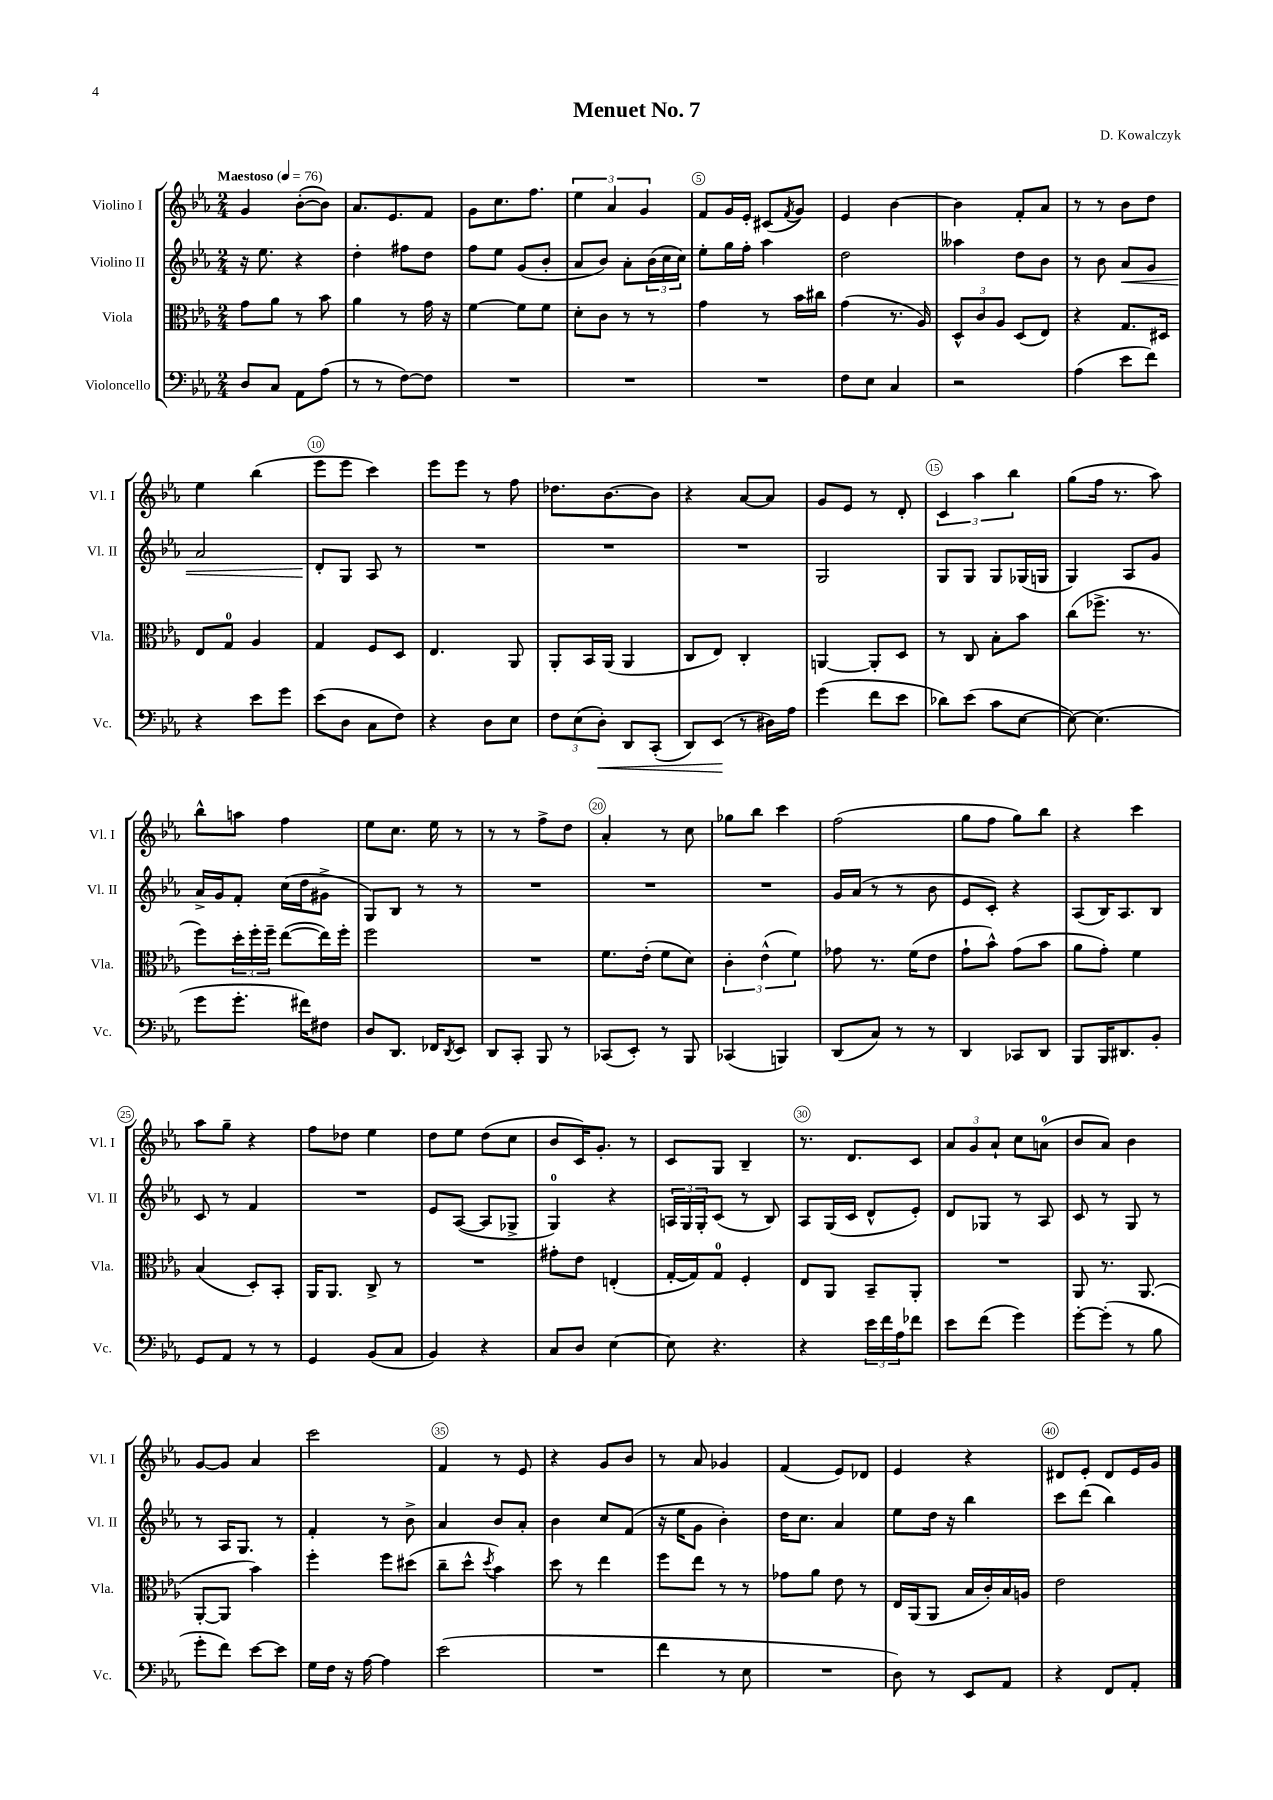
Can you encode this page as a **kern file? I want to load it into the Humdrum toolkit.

**kern	**dynam	**kern	**kern	**dynam	**kern
*part4	*part4	*part3	*part2	*part2	*part1
*staff4	*staff4	*staff3	*staff2	*staff2	*staff1
*I"Violoncello	*	*I"Viola	*I"Violino II	*	*I"Violino I
*I'Vc.	*	*I'Vla.	*I'Vl. II	*	*I'Vl. I
*clefF4	*	*clefC3	*clefG2	*	*clefG2
*k[b-e-a-]	*	*k[b-e-a-]	*k[b-e-a-]	*	*k[b-e-a-]
*M2/4	*	*M2/4	*M2/4	*	*M2/4
*MM76	*	*MM76	*MM76	*	*MM76
=1	=1	=1	=1	=1	=1
!	!	!	!	!	!LO:TX:a:B:t=Maestoso
8D/L	.	8g\L	16r	.	4g/
.	.	.	8.ee-\	.	.
8C/J	.	8a-\J	.	.	.
8AA-\L	.	8r	4r	.	([8b-'\L
(8A-\J	.	8b-\	.	.	8b-\J])
=2	=2	=2	=2	=2	=2
8r	.	4a-\	4dd'\	.	8.a-/L
8r	.	.	.	.	.
.	.	.	.	.	8.e-/
[8F\L)	.	8r	8ff#X\L	.	.
8F\J]	.	16g\	8dd\J	.	8f/J
.	.	16r	.	.	.
=3	=3	=3	=3	=3	=3
2r	.	[4f\	8ff\L	.	8g\L
.	.	.	8ee-\J	.	8.cc\
.	.	8f\L]	(8g/L	.	.
.	.	.	.	.	8.ff\J
.	.	8f\J	8b-'/J	.	.
=4	=4	=4	=4	=4	=4
2r	.	8d'\L	8a-/L	.	6ee-\
.	.	8c\J	8b-/J)	.	.
.	.	.	.	.	6a-/
.	.	8r	8a-'\L	.	.
.	.	.	.	.	6g/
.	.	8r	(24b-\L	.	.
.	.	.	24cc\	.	.
.	.	.	24cc\JJ)	.	.
=5	=5	=5	=5	=5	=5
2r	.	4g\	8ee-'\L	.	8f/L
.	.	.	16gg\L	.	16g/L
.	.	.	16ff'\JJ	.	16e-'/JJ
.	.	8r	4aa-\	.	(8c#X/L
.	.	.	.	.	8qf/
.	.	16b-\LL	.	.	8g/J)
.	.	16cc#X\JJ	.	.	.
=6	=6	=6	=6	=6	=6
8F\L	.	(4g\	2dd\	.	4e-/
8E-\J	.	.	.	.	.
4C/	.	8.r	.	.	[4b-\
.	.	16A-/)	.	.	.
=7	=7	=7	=7	=7	=7
2r	.	12D^^/L	4aa--X\	.	4b-\]
.	.	12c/	.	.	.
.	.	12A-/J	.	.	.
.	.	(8D/L	8dd\L	.	8f'/L
.	.	8E-/J)	8b-\J	.	8a-/J
=8	=8	=8	=8	=8	=8
(4A-\	.	4r	8r	.	8r
.	.	.	8b-\	.	8r
!	!	!	!	!LO:HP:b	!
8e-\L	.	8.G/L	8a-/L	<	8b-\L
8f\J)	.	.	8g/J	.	8dd\J
.	.	16D#X/Jk	.	.	.
!!LO:LB:g=z
=9	=9	=9	=9	=9	=9
4r	.	8E-/L	2a-/	.	4ee-\
.	.	8G/J	.	.	.
8e-\L	.	4A-/	.	.	(4bb-\
8g\J	.	.	.	.	.
=10	=10	=10	=10	=10	=10
(8e-\L	.	4G/	8d'/L	.	8eee-\L
8D\J	.	.	8G/J	[	8eee-\J
8C\L	.	8F/L	8A-/	.	4ccc\)
8F\J)	.	8D/J	8r	.	.
=11	=11	=11	=11	=11	=11
4r	.	4.E-/	2r	.	8eee-\L
.	.	.	.	.	8eee-\J
8D\L	.	.	.	.	8r
8E-\J	.	8AA-/	.	.	8ff\
=12	=12	=12	=12	=12	=12
12F\L	.	8AA-'/L	2r	.	8.dd-X\L
(12E-\	.	.	.	.	.
.	.	16BB-/L	.	.	.
!	!LO:HP:b	!	!	!	!
12D'\J)	<	.	.	.	.
.	.	(16AA-/JJ	.	.	[8.b-\
8DD/L	.	4AA-/	.	.	.
(8CC'/J	.	.	.	.	8b-\J]
=13	=13	=13	=13	=13	=13
8DD/L)	.	8C/L	2r	.	4r
(8EE-/J	.	8E-/J)	.	.	.
8r	[	4C'/	.	.	[8a-/L
16D#X\LL)	.	.	.	.	8a-/J]
16A-\JJ	.	.	.	.	.
=14	=14	=14	=14	=14	=14
(4g\	.	[4AAn/	2G/	.	8g/L
.	.	.	.	.	8e-/J
8f\L	.	8AA'/L]	.	.	8r
8e-\J	.	8D/J	.	.	8d'/
=15	=15	=15	=15	=15	=15
8d-X\L)	.	8r	8G/L	.	6c/
(8e-\J	.	8C/	8G/J	.	.
.	.	.	.	.	6aa-\
8c\L	.	8B-'\L	8G/L	.	.
.	.	.	.	.	6bb-\
[8E-\J	.	8b-\J	(16G-X/L	.	.
.	.	.	16Gn/JJ	.	.
=16	=16	=16	=16	=16	=16
8E-\_)	.	(8cc\L	4G/)	.	(8gg\L
(4.E-\]	.	8.ff-X^\J	.	.	16ff\Jk
.	.	.	.	.	8.r
.	.	.	8A-/L	.	.
.	.	8.r	.	.	.
.	.	.	8g/J	.	8aa-\)
!!LO:LB:g=z
=17	=17	=17	=17	=17	=17
8g\L	.	8ff\L)	16a-^/LL	.	8bb-^^\L
.	.	.	16g/J	.	.
8.g'\J	.	24dd'\L	8f'/J	.	8aan\J
.	.	24ff'\	.	.	.
.	.	24ff~\JJ	.	.	.
.	.	([8ee-\L	(16cc\LL	.	4ff\
16f#X\KL)	.	.	16dd\J	.	.
8F#X\J	.	16ee-\L])	8g#X^\J	.	.
.	.	16ff'\JJ	.	.	.
=18	=18	=18	=18	=18	=18
8D/L	.	2ff\	8G/L)	.	8ee-\L
8.DD/J	.	.	8B-/J	.	8.cc\J
.	.	.	8r	.	.
16FF-X/KL	.	.	.	.	16ee-\
8qDD/	.	.	.	.	.
8EE-/J	.	.	8r	.	8r
=19	=19	=19	=19	=19	=19
8DD/L	.	2r	2r	.	8r
8CC'/J	.	.	.	.	8r
8BBB-/	.	.	.	.	8ff^\L
8r	.	.	.	.	8dd\J
=20	=20	=20	=20	=20	=20
(8CC-X/L	.	8.f\L	2r	.	4a-'/
8EE-'/J)	.	.	.	.	.
.	.	(16e-'\Jk	.	.	.
8r	.	8f\L	.	.	8r
8BBB-/	.	8d\J)	.	.	8cc\
=21	=21	=21	=21	=21	=21
(4CC-X/	.	6c'\	2r	.	8gg-X\L
.	.	.	.	.	8bb-\J
.	.	(6e-^^\	.	.	.
4BBBn/)	.	.	.	.	4ccc\
.	.	6f\)	.	.	.
=22	=22	=22	=22	=22	=22
(8DD/L	.	8g-X\	16g/LL	.	(2ff\
.	.	.	(16a-/JJ	.	.
8C/J)	.	8.r	8r	.	.
8r	.	.	8r	.	.
.	.	(16f\KL	.	.	.
8r	.	8e-\J	8b-\	.	.
=23	=23	=23	=23	=23	=23
4DD/	.	8g`\L	8e-/L	.	8gg\L
.	.	8b-^^\J)	8c'/J)	.	8ff\J
8CC-X/L	.	(8g\L	4r	.	8gg\L)
8DD/J	.	8b-\J	.	.	8bb-\J
=24	=24	=24	=24	=24	=24
8BBB-/L	.	8a-\L	(8A-/L	.	4r
16BBB-/K	.	8g'\J)	16B-/K)	.	.
8.DD#X/	.	.	8.A-/	.	.
.	.	4f\	.	.	4ccc\
8BB-'/J	.	.	8B-/J	.	.
!!LO:LB:g=z
=25	=25	=25	=25	=25	=25
8GG/L	.	(4B-/	8c/	.	8aa-\L
8AA-/J	.	.	8r	.	8gg~\J
8r	.	8D'/L)	4f/	.	4r
8r	.	8BB-'/J	.	.	.
=26	=26	=26	=26	=26	=26
4GG/	.	16AA-/KL	2r	.	8ff\L
.	.	8.AA-/J	.	.	.
.	.	.	.	.	8dd-X\J
(8BB-/L	.	8C^/	.	.	4ee-\
8C/J	.	8r	.	.	.
=27	=27	=27	=27	=27	=27
4BB-/)	.	2r	8e-/L	.	8dd\L
.	.	.	([8A-/J	.	8ee-\J
4r	.	.	8A-/L]	.	(8dd\L
.	.	.	8G-X^/J	.	8cc\J
=28	=28	=28	=28	=28	=28
8C/L	.	8g#X'\L	4G/)	.	8b-/L
8D/J	.	8e-\J	.	.	16c/K)
.	.	.	.	.	8.g'/J
[4E-\	.	(4En'/	4r	.	.
.	.	.	.	.	8r
=29	=29	=29	=29	=29	=29
8E-\]	.	[16G'/LL	24An/LL	.	8c/L
.	.	.	24G/	.	.
.	.	16G/J])	.	.	.
.	.	.	24G'/J	.	.
4.r	.	8G/J	(8c/J	.	8G/J
.	.	4F'/	8r	.	4B-~/
.	.	.	8B-/)	.	.
=30	=30	=30	=30	=30	=30
4r	.	8E-/L	8A-/L	.	8.r
.	.	8AA-/J	(16G/L	.	.
.	.	.	16c/JJ	.	8.d/L
24e-\LL	.	8BB-~/L	8d^^/L	.	.
24f\	.	.	.	.	.
24A-\J	.	.	.	.	.
8f-X\J	.	8AA-'/J	8e-'/J)	.	8c/J
=31	=31	=31	=31	=31	=31
8e-\L	.	2r	8d/L	.	12a-/L
.	.	.	.	.	12g/
(8f\J	.	.	8G-X/J	.	.
.	.	.	.	.	12a-`/J
4g\)	.	.	8r	.	8cc\L
.	.	.	8A-/	.	(8an\J
=32	=32	=32	=32	=32	=32
[8g'\L	.	8AA-/	8c/	.	8b-/L
(8g'\J]	.	8.r	8r	.	8a-/J)
8r	.	.	8G/	.	4b-\
.	.	(8.AA-/	.	.	.
8B-\	.	.	8r	.	.
!!LO:LB:g=z
=33	=33	=33	=33	=33	=33
8g'\L	.	[8AA-'/L	8r	.	[8g/L
8f\J)	.	8AA-/J]	16A-/KL	.	8g/J]
.	.	.	8.G/J	.	.
[8e-\L	.	4b-\)	.	.	4a-/
8e-\J]	.	.	8r	.	.
=34	=34	=34	=34	=34	=34
16G\LL	.	4ff'\	4f'/	.	2ccc\
16F\JJ	.	.	.	.	.
16r	.	.	.	.	.
[16A-\	.	.	.	.	.
4A-\]	.	8ff\L	8r	.	.
.	.	(8dd#X\J	8b-^\	.	.
=35	=35	=35	=35	=35	=35
(2e-\	.	8cc~\L	4a-/	.	4f/
.	.	8dd^^\J	.	.	.
.	.	8qdd/	.	.	.
.	.	4b-\)	8b-/L	.	8r
.	.	.	8a-'/J	.	8e-/
=36	=36	=36	=36	=36	=36
2r	.	8dd\	4b-\	.	4r
.	.	8r	.	.	.
.	.	4ee-\	8cc/L	.	8g/L
.	.	.	(8f/J	.	8b-/J
=37	=37	=37	=37	=37	=37
4f\	.	8ff\L	16r	.	8r
.	.	.	16ee-\KL	.	.
.	.	8ee-\J	8g\J	.	8a-/
8r	.	8r	4b-'\)	.	4g-X/
8E-\	.	8r	.	.	.
=38	=38	=38	=38	=38	=38
2r	.	8g-X\L	16dd\KL	.	(4f/
.	.	.	8.cc\J	.	.
.	.	8a-\J	.	.	.
.	.	8e-\	4a-/	.	8e-/L)
.	.	8r	.	.	8d-X/J
=39	=39	=39	=39	=39	=39
8D\)	.	16E-/LL	8ee-\L	.	4e-/
.	.	(16AA-/J	.	.	.
8r	.	8AA-/J	16dd\Jk	.	.
.	.	.	16r	.	.
8EE-/L	.	16B-/LL	4bb-\	.	4r
.	.	16c'/)	.	.	.
8AA-/J	.	16B-/	.	.	.
.	.	16An/JJ	.	.	.
=40	=40	=40	=40	=40	=40
4r	.	2e-\	8ccc\L	.	8d#X/L
.	.	.	(8ddd\J	.	8e-'/J
8FF/L	.	.	4bb-\)	.	8d#/L
8AA-'/J	.	.	.	.	16e-/L
.	.	.	.	.	16g/JJ
==	==	==	==	==	==
*-	*-	*-	*-	*-	*-
